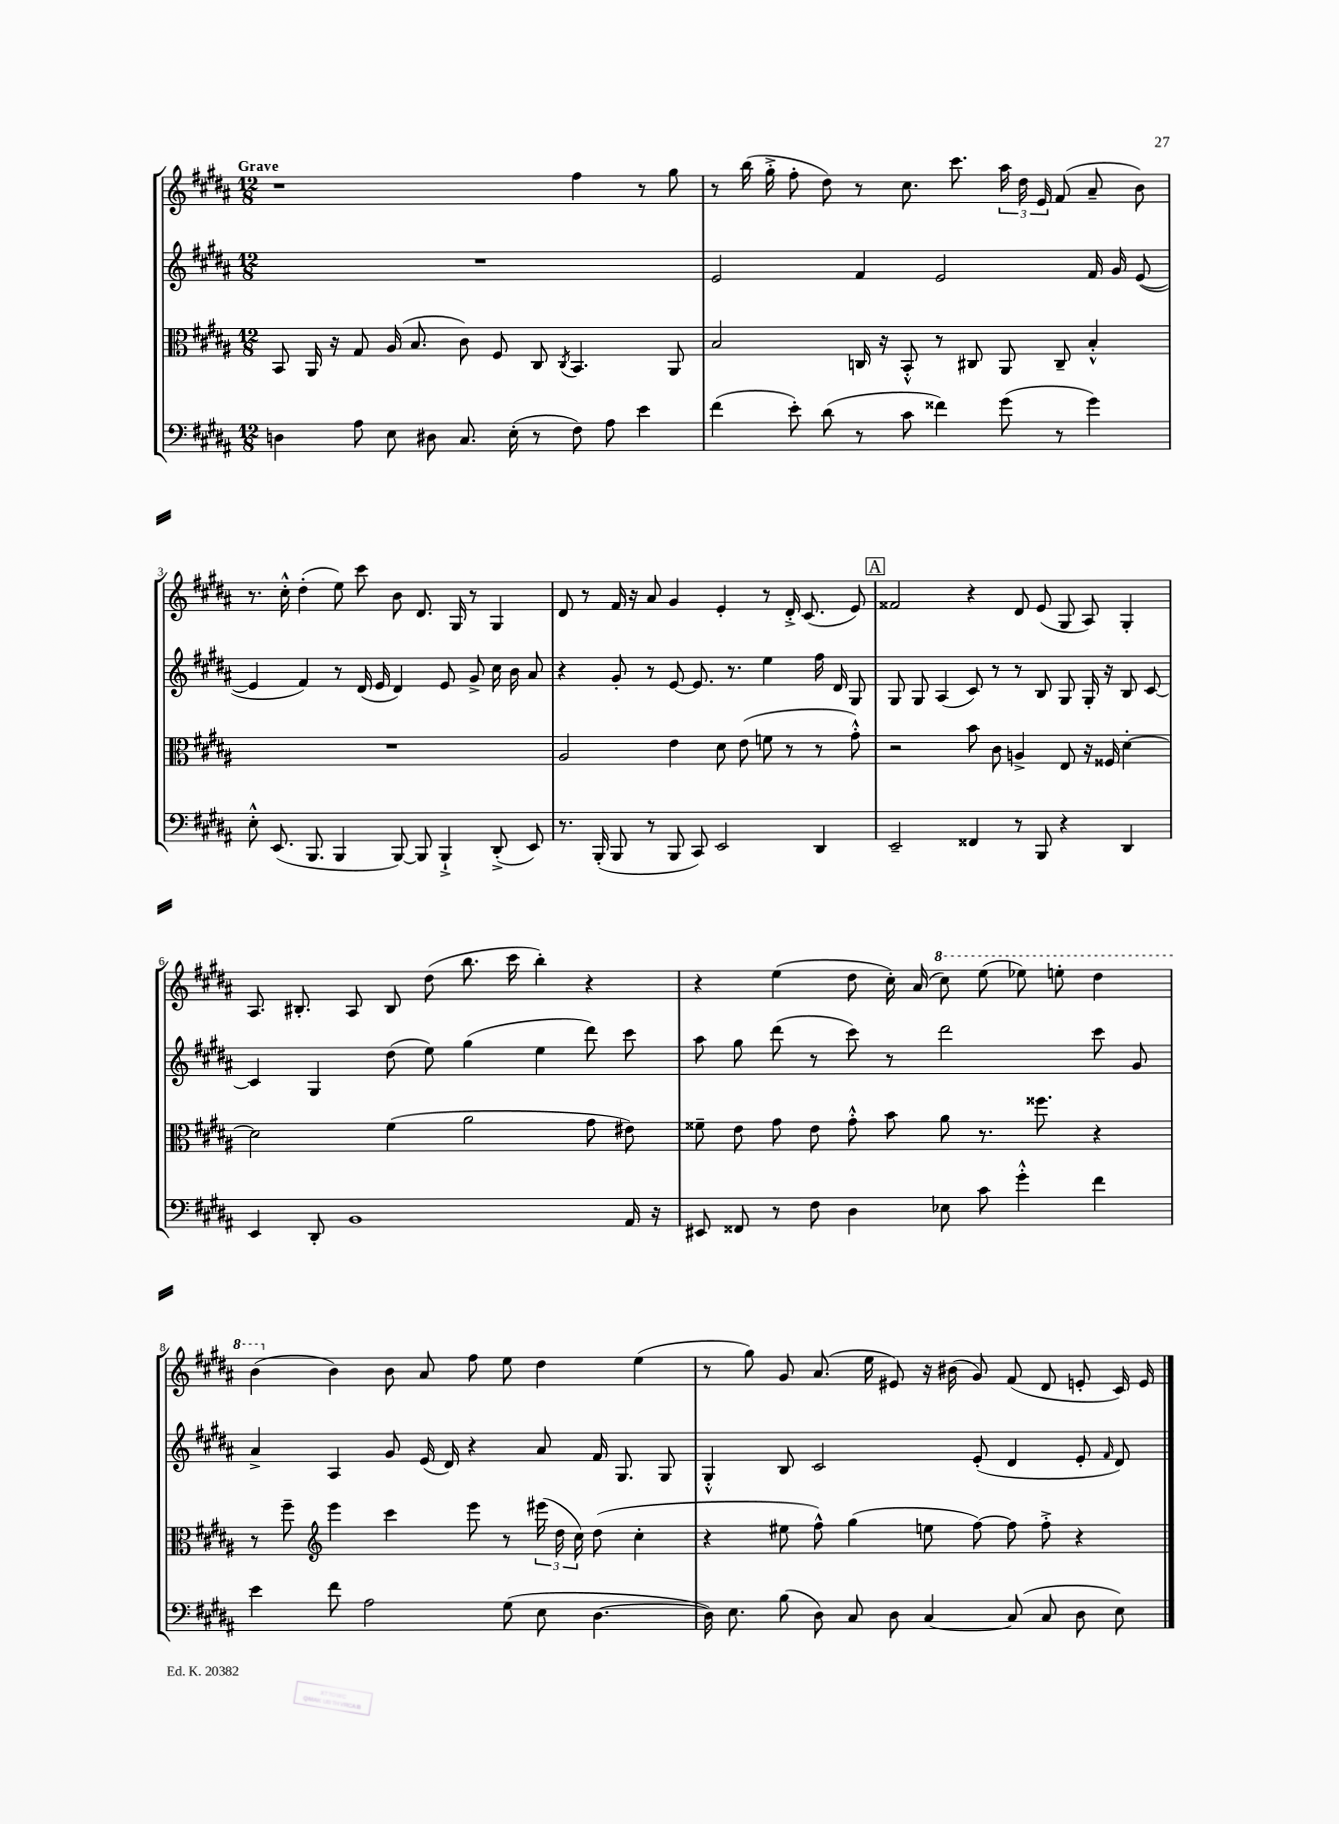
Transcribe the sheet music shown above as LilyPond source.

<<
\new StaffGroup <<
\new Staff = "s0" {
    \clef treble \key b \major \numericTimeSignature \time 12/8 \tempo "Grave"
    \autoBeamOff r1 fis''4 r8 gis''8 |
    r8 b''16( gis''16-.-> fis''8-. dis''8) r8 cis''8. cis'''8. \tuplet 3/2 { ais''16 dis''16 e'16 } fis'8( ais'8-- b'8) |
    r8. cis''16-.-^ dis''4-.( e''8) cis'''8 b'8 dis'8. gis16 r8 gis4 |
    dis'8 r8 fis'16 r16 ais'8 gis'4 e'4-. r8 dis'16-.-> cis'8.( e'8) |
    \mark \markup { \box "A" } fisis'2 r4 dis'8 e'8( gis8 ais8) gis4-. |
    ais8. bis8.-. ais8 bis8 dis''8( b''8. cis'''16 b''4-.) r4 |
    r4 e''4( dis''8 cis''16-.) ais'16( \ottava #1 cis'''8) e'''8( ees'''8) e'''8-. dis'''4 |
    b''4( \ottava #0 b'4) b'8 ais'8 fis''8 e''8 dis''4 e''4( |
    r8 gis''8) gis'8 ais'8.( e''16 eis'8) r16 bis'16( gis'8) fis'8( dis'8 e'8-. cis'16) e'16 \bar "|." |
}
\new Staff = "s1" {
    \clef treble \key b \major \numericTimeSignature \time 12/8
    \autoBeamOff R1. |
    e'2 fis'4 e'2 fis'16 gis'16 e'8~( |
    e'4 fis'4) r8 dis'16( e'16 dis'4) e'8 gis'8-> cis''16 b'16 ais'8 |
    r4 gis'8-. r8 e'8~ e'8. r8. e''4 fis''16 dis'16 gis8 |
    \mark \markup { \box "A" } gis8 gis8 ais4( cis'8) r8 r8 b8 gis8 gis16-. r16 b8 cis'8~ |
    cis'4 gis4 dis''8( e''8) gis''4( e''4 dis'''8) cis'''8 |
    ais''8 gis''8 dis'''8( r8 cis'''8) r8 dis'''2 cis'''8 gis'8 |
    ais'4-> ais4 gis'8 e'16( dis'16) r4 ais'8 fis'16 gis8. gis8 |
    gis4-.-^ b8 cis'2 e'8-.( dis'4 e'8-. \grace { fis'16 } dis'8) \bar "|." |
}
\new Staff = "s2" {
    \clef alto \key b \major \numericTimeSignature \time 12/8
    \autoBeamOff b,8 ais,16 r16 gis8 ais16( b8. cis'8) fis8 cis8 \acciaccatura { cis8 } b,4. ais,8 |
    b2 c16 r16 b,8-.-^ r8 cis8 ais,8 cis8-- b4-.-^ |
    R1. |
    ais2 e'4 dis'8 e'8( f'8 r8 r8 gis'8-.-^) |
    \mark \markup { \box "A" } r2 b'8 cis'8 a4-> e8 r16 fisis16 dis'4~-. |
    dis'2 fis'4( ais'2 gis'8 eis'8) |
    fisis'8-- e'8 gis'8 e'8 gis'8-.-^ b'8 ais'8 r8. fisis''8. r4 |
    r8 fis''8-- \clef treble e'''4 cis'''4 e'''8 r8 \tuplet 3/2 { eis'''16( dis''16 cis''16) } dis''8( cis''4-. |
    r4 eis''8 fis''8-^) gis''4( e''8 fis''8~) fis''8 fis''8-.-> r4 \bar "|." |
}
\new Staff = "s3" {
    \clef bass \key b \major \numericTimeSignature \time 12/8
    \autoBeamOff d4 ais8 e8 dis8 cis8. e16-.( r8 fis8) ais8 e'4 |
    fis'4( e'8-.) dis'8( r8 cis'8 fisis'4) gis'8( r8 gis'4) |
    e8-.-^ e,8.( b,,8. b,,4 b,,8~) b,,8 b,,4-!-> dis,8-.->( e,8) |
    r8. b,,16-.( b,,8 r8 b,,8 cis,8) e,2 dis,4 |
    \mark \markup { \box "A" } e,2-- fisis,4 r8 b,,8 r4 dis,4 |
    e,4 dis,8-. b,1 ais,16 r16 |
    eis,8 fisis,8 r8 fis8 dis4 ees8 cis'8 gis'4-.-^ fis'4 |
    e'4 fis'8 ais2 gis8( e8 dis4.~ |
    dis16) e8. b8( dis8) cis8 dis8 cis4~ cis8( cis8 dis8 e8) \bar "|." |
}
>>
>>
